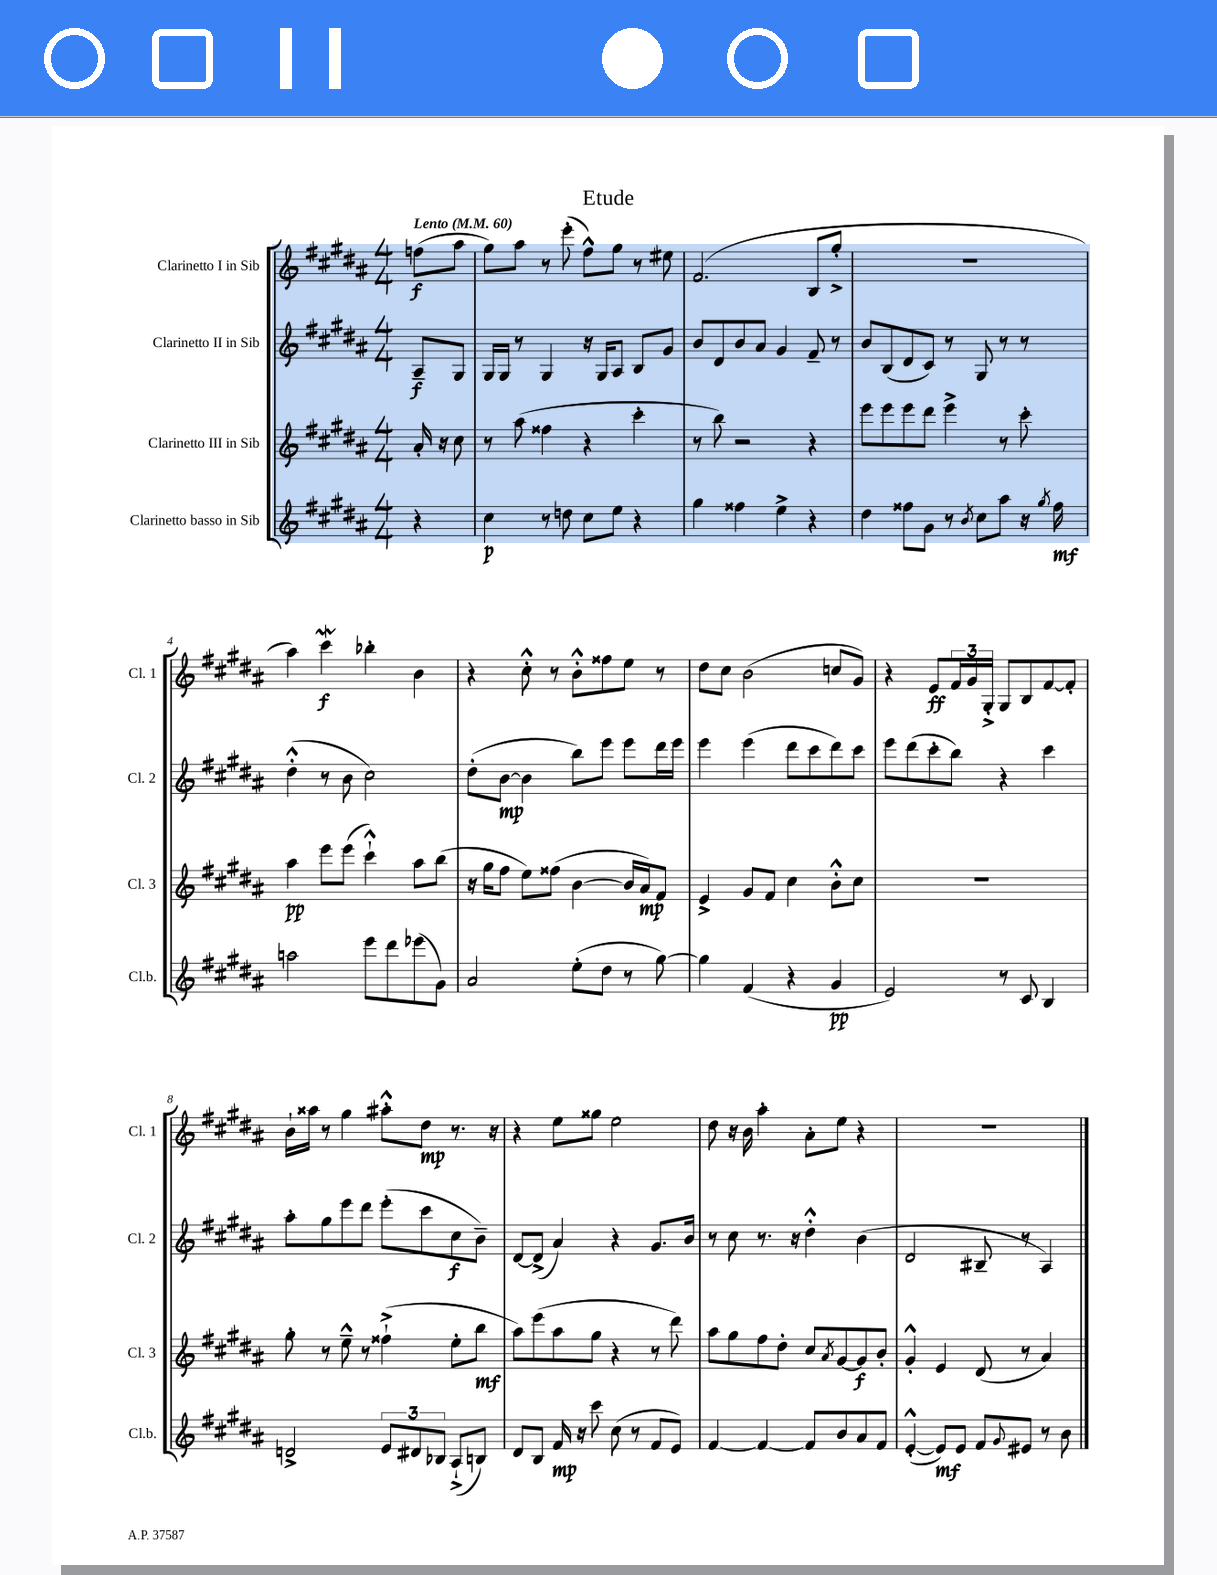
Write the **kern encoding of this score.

**kern	**kern	**kern	**kern
*staff4	*staff3	*staff2	*staff1
*clefG2	*clefG2	*clefG2	*clefG2
*k[f#c#g#d#a#]	*k[f#c#g#d#a#]	*k[f#c#g#d#a#]	*k[f#c#g#d#a#]
*M4/4	*M4/4	*M4/4	*M4/4
*MM60	*MM60	*MM60	*MM60
4r	16a#'	8A#~	(8ff
.	16r	.	.
.	8cc#	8G#	8aa#
=	=	=	=
4cc#	8r	16G#	8gg#)
.	.	16G#	.
.	(8aa#	8r	8aa#
8r	4ff##	4G#	8r
8dd	.	.	(8eee'
8cc#	4r	16r	8ff#^^)
.	.	16G#	.
8ee	.	8A#	8gg#
4r	4ccc#'	8B	8r
.	.	8g#	8ee#
=	=	=	=
4gg#	8r	8b	(2.f#
.	8bb)	8d#	.
4ff##	2r	8b	.
.	.	8a#	.
4ee^	.	4g#	.
4r	4r	8f#~	8B
.	.	8r	8gg#'^
=	=	=	=
4dd#	8eee	8b	1r
.	8eee	(8B	.
8ff##	8eee	8d#	.
8g#	8ddd#	8c#)	.
8r	4eee^	8r	.
8qb	.	.	.
8cc#	.	8G#	.
8aa#	8r	8r	.
16r	8ccc#'	8r	.
8qgg#	.	.	.
16ff##	.	.	.
=	=	=	=
2aa	4aa#	(4dd#'^^	4aa#)
.	8eee	8r	4ccc#
.	(8eee	8b	.
8eee	4ccc#`^^)	2cc#)	4bb-'
8ddd#	.	.	.
(8eee-	8aa#	.	4b
8g#)	(8bb	.	.
=	=	=	=
2a#	16r	(8dd#'	4r
.	16gg#	.	.
.	8ff#	[8b	.
.	8ee)	4b]	8cc#'^^
.	(8ff##	.	8r
(8ee'	[4b	8bb)	8b'^^
8dd#	.	8eee	8ff##
8r	16b]	8eee	8ee
.	16a#)	.	.
[8gg#)	8f#	16ddd#	8r
.	.	16eee	.
=	=	=	=
4gg#]	4e^	4eee	8dd#
.	.	.	8cc#
(4f#	8g#	(4eee	(2b
.	8f#	.	.
4r	4cc#	8ddd#	.
.	.	8ccc#	.
4g#	8b'^^	8ddd#)	8cc
.	8cc#	8ccc#	8g#)
=	=	=	=
2e)	1r	8eee	4r
.	.	(8ddd#	.
.	.	8ccc#'	8e
.	.	8bb)	24f#
.	.	.	24g#
.	.	.	24G#'^
8r	.	4r	8G#
8c#	.	.	8B
4B	.	4ccc#	[8f#
.	.	.	8f#']
=	=	=	=
2d^	8gg#'	8aa#'	16b`
.	.	.	16aa##
.	8r	8gg#	8r
.	8ee~^^	8eee	4gg#
.	8r	8ddd#	.
12e	(4ff##`^	(8eee'	8aa#'^^
12d#	.	.	.
.	.	8ccc#	8dd#
12B-	.	.	.
(8A#`^	8ee'	8cc#	8.r
8B)	8bb	8b~)	.
.	.	.	16r
=	=	=	=
8d#	8aa#)	[8d#	4r
8B	(8eee	(8d#^]	.
16f#	8aa#	4a#)	8ee
16r	.	.	.
8ccc#	8gg#	.	8gg##
(8cc#	4r	4r	2ee
8r	.	.	.
8f#	8r	8.g#	.
8e)	8ddd#)	.	.
.	.	16b	.
=	=	=	=
[4f#	8aa#	8r	8dd#
.	8gg#	8cc#	16r
.	.	.	16b
4f#_	8ff#	8.r	4aa#'
.	8dd#'	.	.
.	.	16r	.
8f#]	8cc#	4dd#'^^	8a#'
.	8qa#	.	.
8b	[8g#	.	8ee
8a#	8g#]	(4b	4r
8f#	8b'	.	.
=	=	=	=
([4e'^^	4g#'^^	2d#	1r
8e])	4e	.	.
8e	.	.	.
8f#	(8d#	8B#~	.
8qqg#	.	.	.
8e#	8r	8r	.
8r	4a#)	4A#)	.
8b	.	.	.
==	==	==	==
*-	*-	*-	*-
